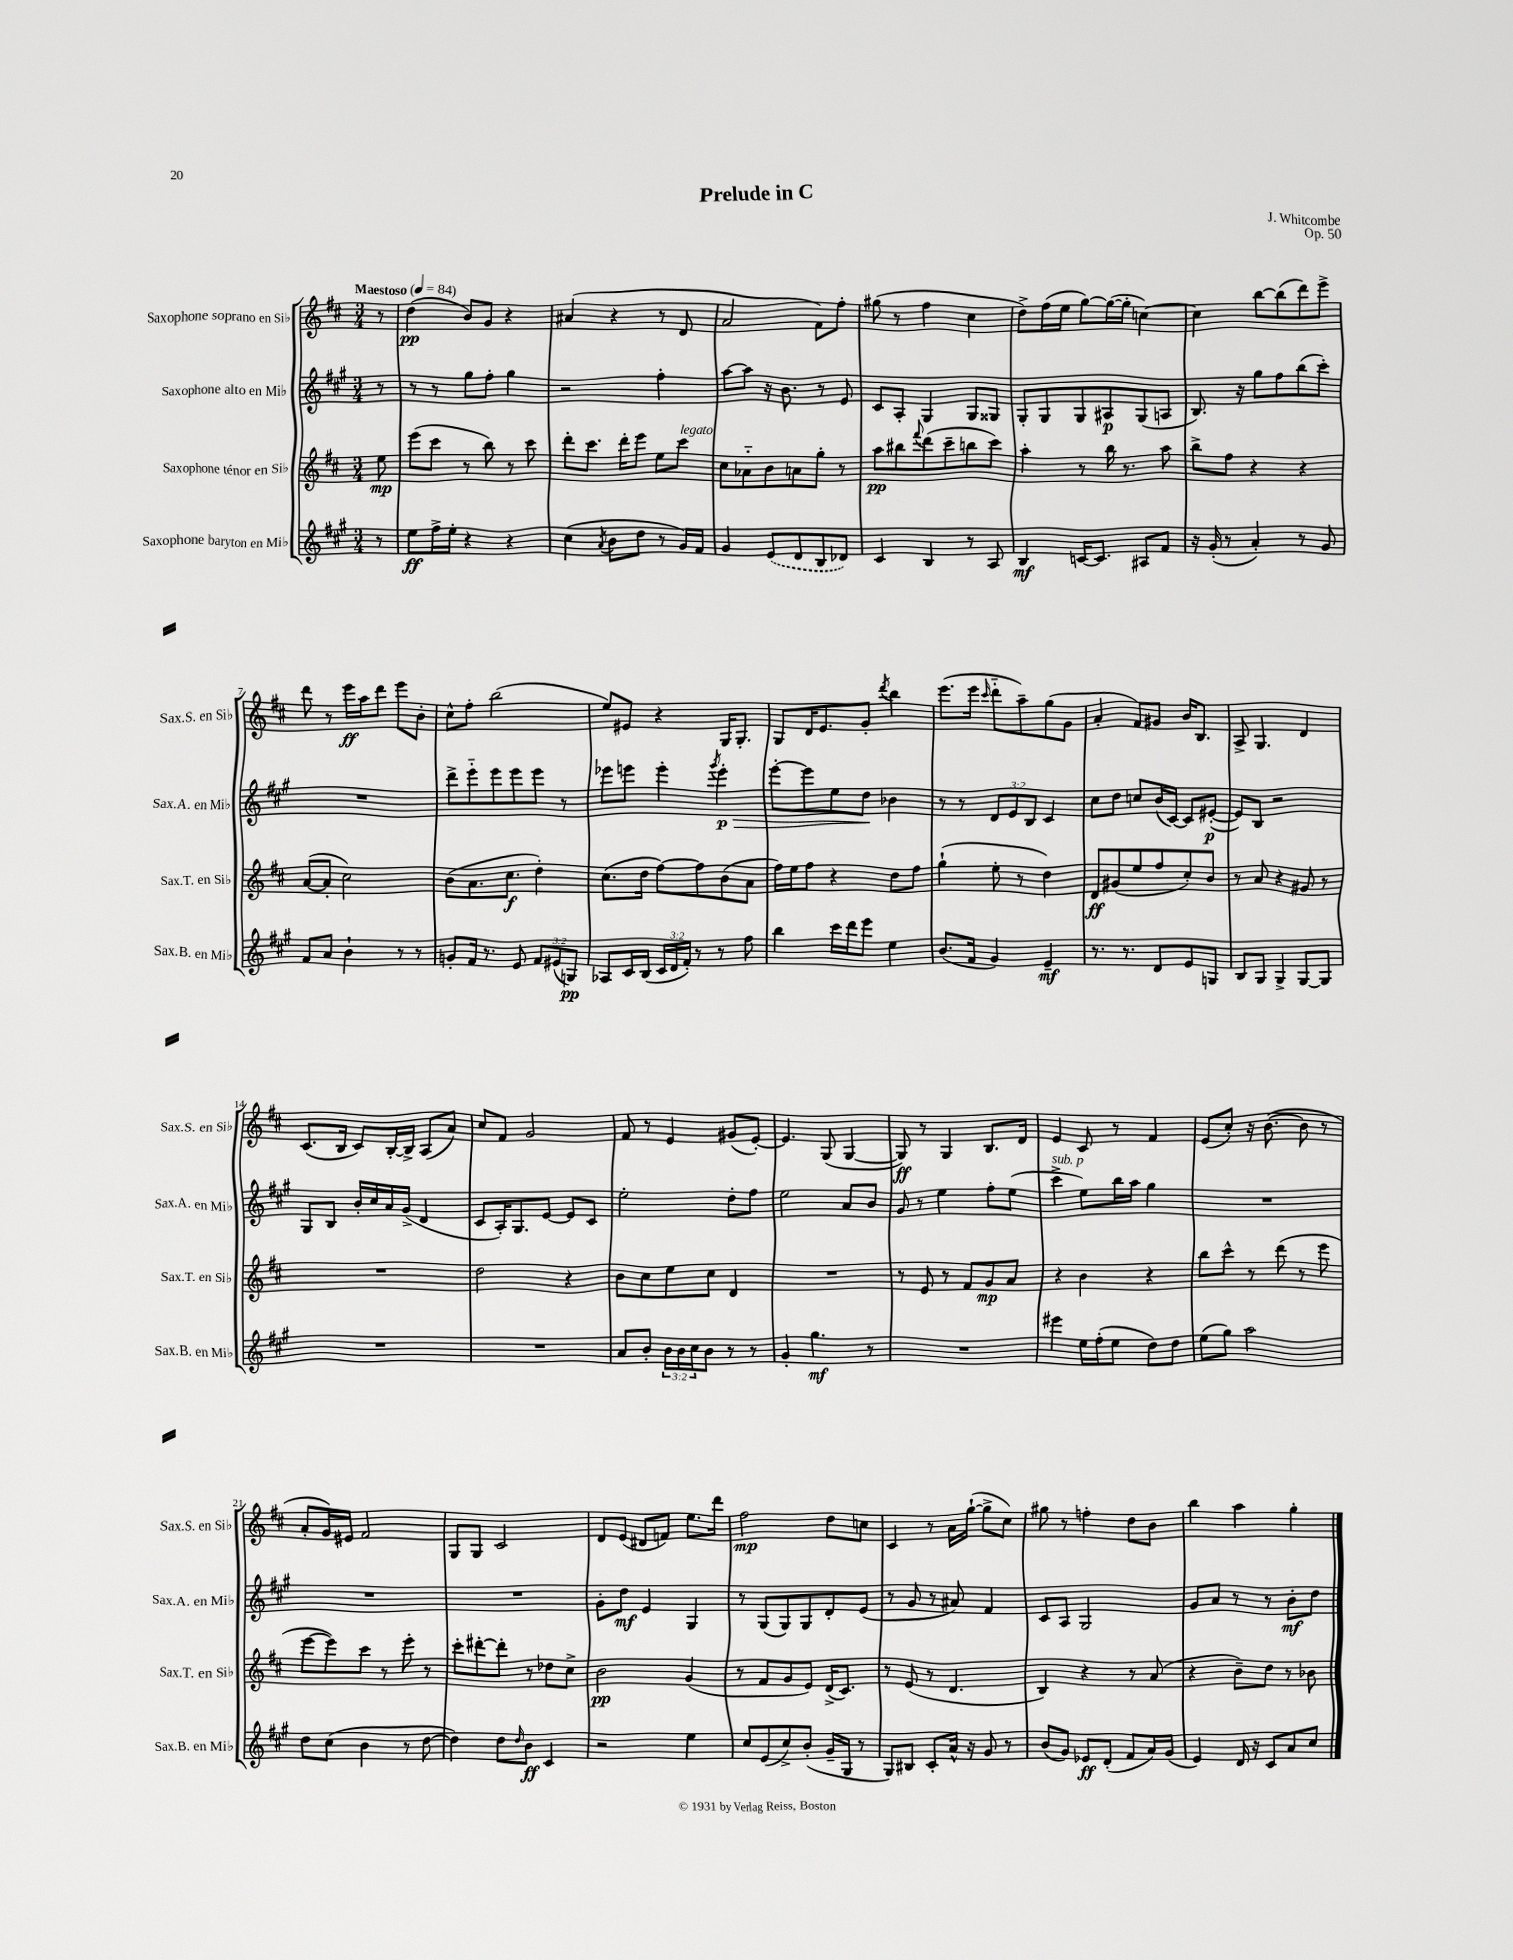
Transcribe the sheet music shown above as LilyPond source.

\header { title = "Prelude in C" composer = "J. Whitcombe" opus = "Op. 50" }
<<
\new StaffGroup <<
\new Staff = "s0" \with { instrumentName = "Saxophone soprano en Sib" shortInstrumentName = "Sax.S. en Sib" } {
    \clef treble \key d \major \numericTimeSignature \time 3/4 \partial 8 \tempo "Maestoso" 4 = 84
    r8 |
    d''4\pp( b'8) g'8 r4 |
    ais'4( r4 r8 d'8 |
    a'2 fis'8) fis''8-. |
    gis''8( r8 fis''4 cis''4 |
    d''8->) fis''16( e''16 g''8~) g''16~( g''16-. c''4~) |
    c''4 b''8~ b''8( d'''8) e'''8-> |
    d'''8 r8 e'''16\ff a''16 d'''8 e'''8 b'8-. |
    cis''8-^ fis''8-. b''2( |
    e''8) eis'8 r4 g16 g8.-. |
    g8 d'16 e'8. g'8-. \acciaccatura { d'''8 } b''4 |
    e'''8.( e'''16 \grace { cis'''16 } d'''8-_ a''8--) g''8( g'8 |
    a'4-. fis'8) gis'8 b'16 b8. |
    a8-> g4. d'4 |
    cis'8.( b16 cis'8) b16~-. b16-> a8( a'8) |
    cis''8 fis'8 g'2 |
    fis'8 r8 e'4 gis'8( e'8~-.) |
    e'4. g8( g4~ |
    g8\ff) r8 g4 b8. d'16 |
    e'4 cis'8 r8 fis'4 |
    e'8( cis''8-.) r16 b'8.~( b'8 r8 |
    a'8-. g'16) eis'16 fis'2 |
    g8 g8 cis'2 |
    d'8 e'8( dis'8 f'8) e''8. d'''16 |
    fis''2\mp d''8 c''8 |
    cis'4 r8 a'16 g''16~-!( g''8-> cis''8) |
    gis''8 r8 f''4-. d''8 b'8 |
    b''4 a''4 g''4-. \bar "|." |
}
\new Staff = "s1" \with { instrumentName = "Saxophone alto en Mib" shortInstrumentName = "Sax.A. en Mib" } {
    \clef treble \key a \major \numericTimeSignature \time 3/4 \override Staff.TupletNumber.text = #tuplet-number::calc-fraction-text \partial 8
    r8 |
    r8 r8 gis''8 fis''8-. gis''4 |
    r2 fis''4-. |
    a''8~ a''8 r16 b'8. r8 e'8 |
    cis'8 a8-. gis4 gis8 gisis8 |
    gis8-. gis8 gis8 ais8\p gis8( a8 |
    b8.) r16 gis''8 fis''8 b''8( cis'''8-.) |
    R2. |
    d'''8-> e'''8-_ e'''8 e'''8 e'''8 r8 |
    ees'''8 e'''8 e'''4-. \acciaccatura { gis'''8 } e'''4-.\p\> |
    e'''8~-. e'''8 e''8 d''8\! bes'4 |
    r8 r8 \tuplet 3/2 { d'8 e'8 b8 } cis'4 |
    cis''8 d''8 c''8 b'16( cis'16~) cis'8 eis'8~-.\p( |
    eis'8) b8 r2 |
    gis8 b8 b'16-. cis''16 a'16 gis'16->( d'4 |
    cis'8 a16-.) gis8. e'8~ e'8 cis'8 |
    e''2-. d''8-. fis''8 |
    e''2 a'8 b'8 |
    gis'8 r8 e''4 fis''8-. e''8( |
    cis'''4->^\markup { \italic "sub. p" } e''8) b''16 a''16 gis''4 |
    R2. |
    R2. |
    R2. |
    gis'8-. d''8\mf e'4 gis4 |
    r8 gis8( gis8) gis8 d'8-. e'8( |
    r8 gis'8 r8 ais'8) fis'4 |
    cis'8 a8 gis2 |
    gis'8 a'8 r8 r8 b'8-.\mf d''8 \bar "|." |
}
\new Staff = "s2" \with { instrumentName = "Saxophone ténor en Sib" shortInstrumentName = "Sax.T. en Sib" } {
    \clef treble \key d \major \numericTimeSignature \time 3/4 \partial 8
    e''8\mp |
    e'''8( cis'''8 r8 b''8) r8 cis'''8 |
    d'''8-. cis'''8. d'''16-. e'''8 e''8 cis'''8^\markup { \italic "legato" } |
    cis''8 aes'8-_ b'8 a'8 g''8-. r8 |
    a''8\pp bis''8 \appoggiatura { fis'''8 } d'''8( cis'''8-- b''8 cis'''8) |
    a''4-. r8 b''16 r8. a''8 |
    b''8-> fis''8 r4 r4 |
    a'8~( a'8-. cis''2) |
    b'8( a'8. cis''8.\f d''4-.) |
    cis''8.( d''16 fis''8~) fis''8 b'8( a'8 |
    fis''16) e''16 fis''8 r4 d''8 fis''8 |
    g''4-!( e''8-. r8 d''4) |
    d'8\ff gis'8( e''8 fis''8 cis''8-.) b'8 |
    r8 a'8 r4 gis'8 r8 |
    R2. |
    d''2 r4 |
    b'8 cis''8 e''8 cis''8 d'4 |
    R2. |
    r8 e'8 r8 fis'8 g'8\mp a'8 |
    r4 b'4 r4 |
    b''8 cis'''8-^ r8 d'''8( r8 e'''8 |
    e'''8~ e'''8) cis'''8 r8 e'''8-. r8 |
    cis'''8-. dis'''8~-. dis'''8-. r8 des''8 cis''8-> |
    b'2\pp g'4( |
    r8 fis'8 g'8 e'8) d'16->( cis'8.) |
    r8 e'8( r8 d'4. |
    b4) r4 r8 a'8( |
    r4 b'8--) d''8 r8 bes'8 \bar "|." |
}
\new Staff = "s3" \with { instrumentName = "Saxophone baryton en Mib" shortInstrumentName = "Sax.B. en Mib" } {
    \clef treble \key a \major \numericTimeSignature \time 3/4 \override Staff.TupletNumber.text = #tuplet-number::calc-fraction-text \partial 8
    r8 |
    e''8\ff fis''16-> e''16-. r4 r4 |
    cis''4( \acciaccatura { a'8 } b'8 d''8 r8 gis'16) fis'16 |
    gis'4 \once \slurDashed e'8( d'8 b8 des'8) |
    cis'4 b4 r8 a8 |
    b4\mf c'16~ c'8. ais8 fis'8 |
    r16 gis'16-.( r8 a'4-.) r8 gis'8 |
    fis'8 a'8 b'4-! r8 r8 |
    g'8-. fis'16 r8. e'8 \tuplet 3/2 { fis'8 eis'8( g8\pp) } |
    aes8 cis'16 b16( \tuplet 3/2 { cis'16 d'16 fis'16-.) } r8 r8 fis''8 |
    b''4 cis'''16 d'''16 e'''8 e''4 |
    b'8.( fis'16 gis'4) e'4--\mf |
    r8. r8. d'8 e'8 g8 |
    b8 gis8 gis4-> gis8~ gis8 |
    R2. |
    R2. |
    a'8 b'8-. \tuplet 3/2 { b'16 b'16 cis''16 } b'8 r8 r8 |
    gis'4-. gis''4.\mf r8 |
    R2. |
    eis'''4 e''16 fis''16-.( e''8 d''8) d''8 |
    e''8( gis''8) a''2 |
    d''8 cis''8( b'4 r8 d''8~ |
    d''4) d''8 \grace { d''16 } b'8\ff cis'4 |
    r2 e''4 |
    cis''8 e'8( cis''8->) b'8-.( gis'16-- gis16 r8 |
    gis8) bis8 cis'8-. a'16-^ r16 gis'8 r8 |
    b'8( gis'8) ees'8\ff d'8-.( fis'8 a'16) gis'16( |
    e'4) d'16 r16 cis'8 a'8 cis''8 \bar "|." |
}
>>
>>
